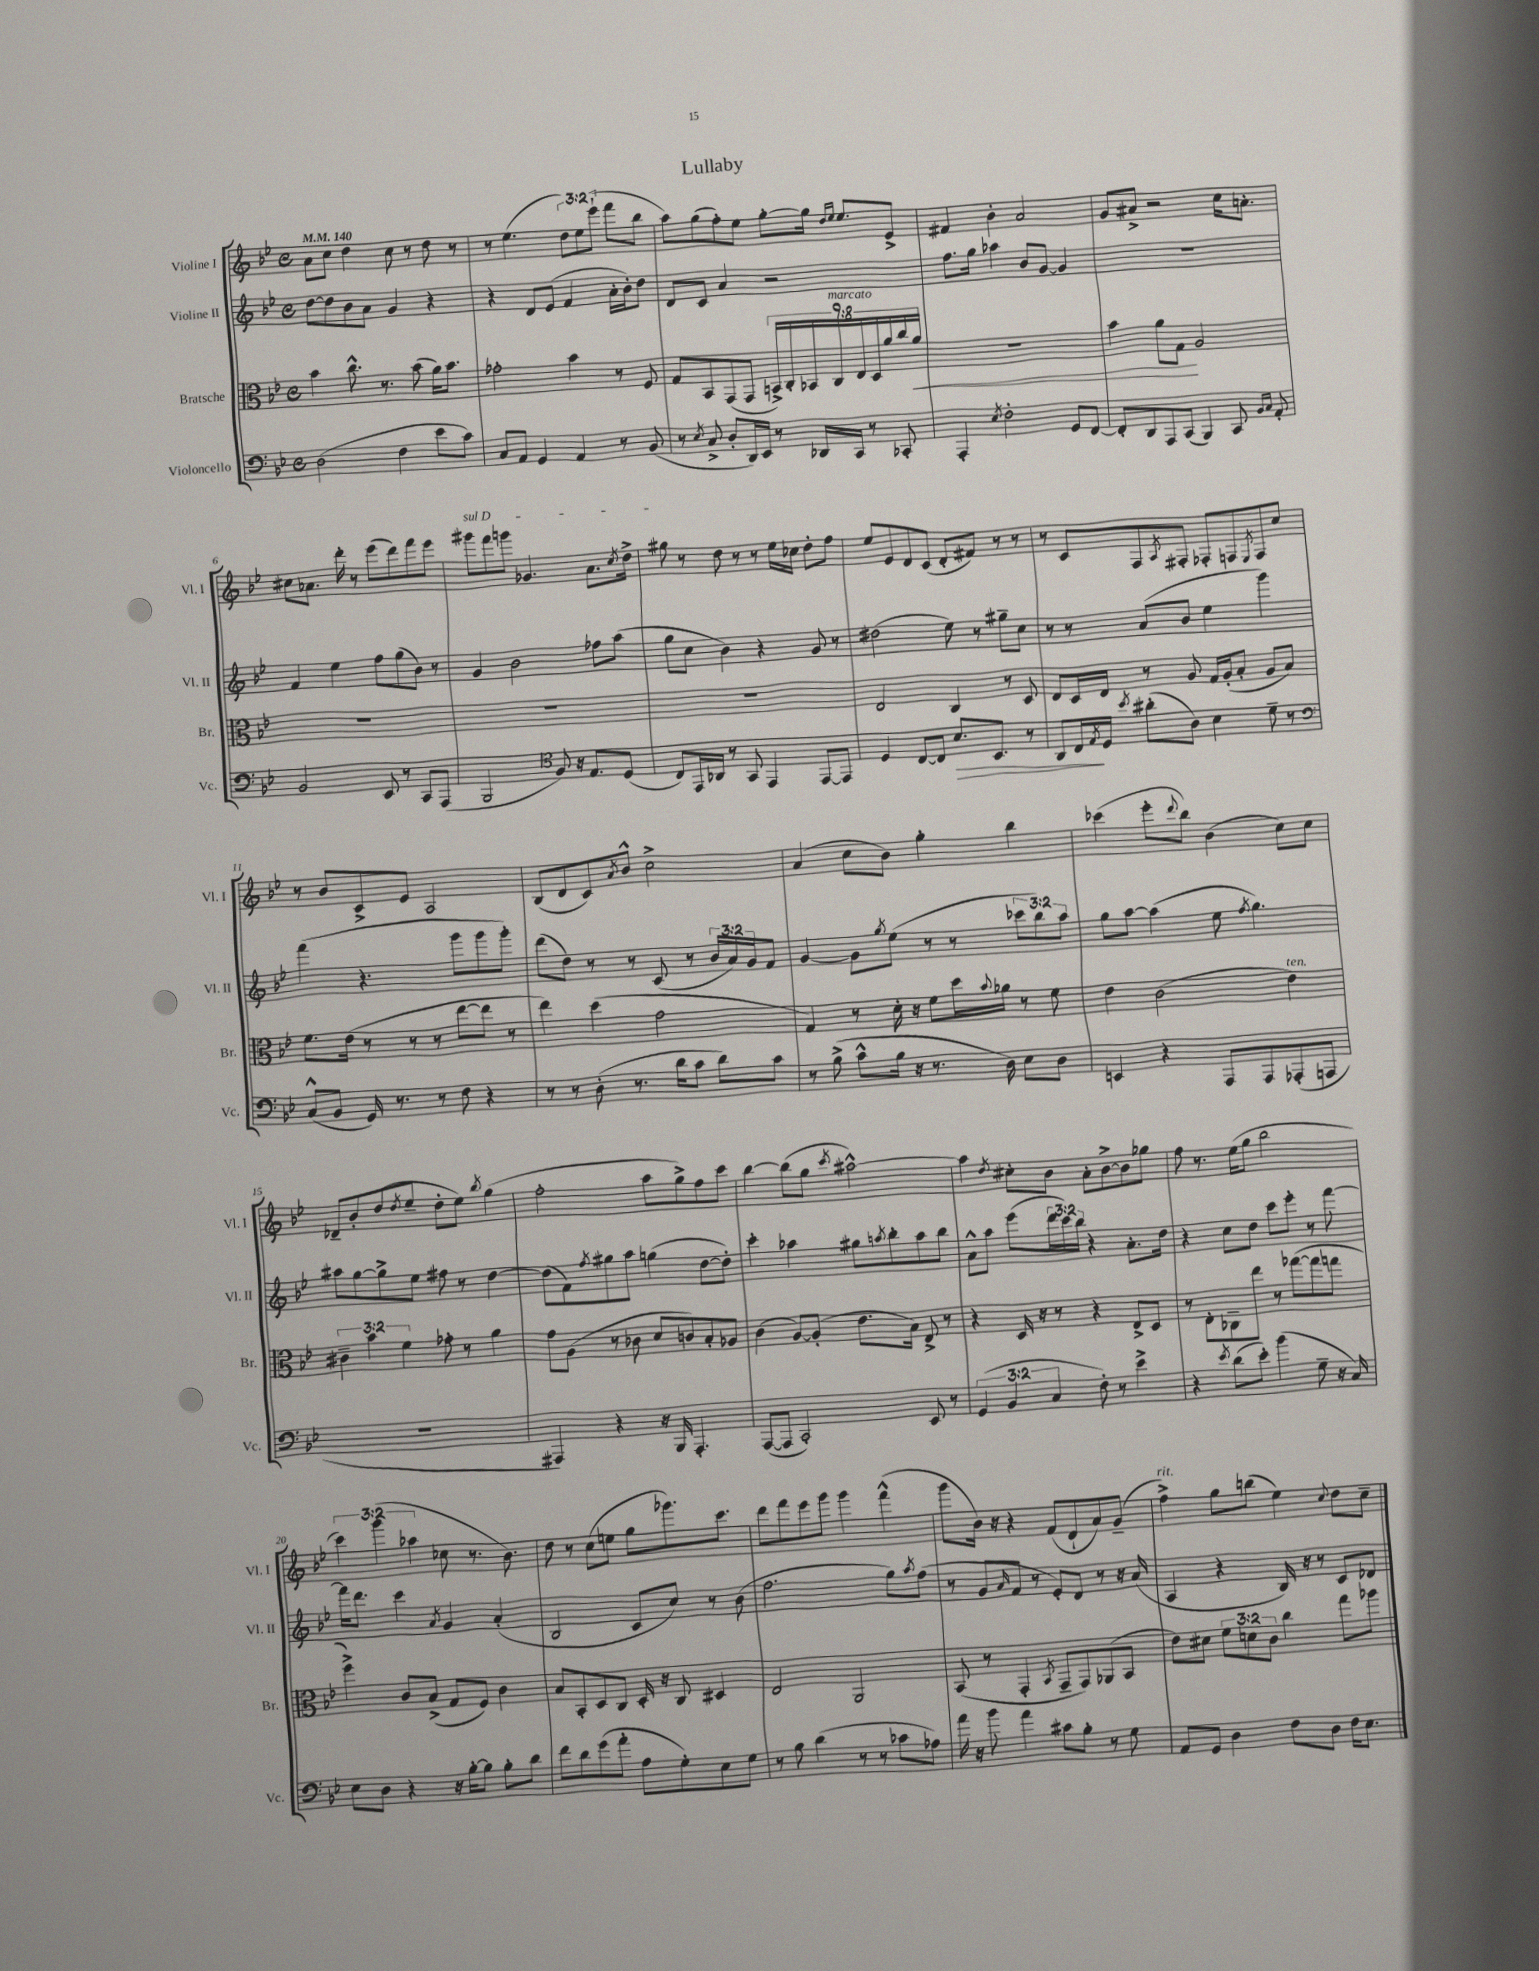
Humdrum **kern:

**kern	**kern	**kern	**kern
*staff4	*staff3	*staff2	*staff1
*clefF4	*clefC3	*clefG2	*clefG2
*k[b-e-]	*k[b-e-]	*k[b-e-]	*k[b-e-]
*M4/4	*M4/4	*M4/4	*M4/4
*met(c)	*met(c)	*met(c)	*met(c)
*MM140	*MM140	*MM140	*MM140
(2D\	4b-\	[8dd\L	8a\L
.	.	8dd\]	8cc\J
.	8.cc^^\	8b-\	4dd\
.	.	8a\J	.
.	8.r	.	.
4F\	.	4g/	8cc\
.	(8b-\	.	8r
8e-\L	16a\LK)	4r	8dd\
.	8.b-\J	.	.
8c\J)	.	.	8r
=	=	=	=
8C/L	2g-'\	4r	8r
8AA/J	.	.	(4.ee-\
4GG/	.	8d/L	.
.	.	(8e-/J	.
4AA/	4b-\	4f/	12dd\L)
.	.	.	12ee-\
.	.	.	(12eee-`\J
8r	8r	16a'\LL	8fff\L
.	.	16b-'\J)	.
(8BB-/	8F/	8dd\J	8bb-\J
=	=	=	=
8r	8G/L	8d/L	8aa\L)
8qE-/	.	.	.
8C^/	8BB-/	8c/J	(8gg\
8D'/L	(8GG/	4a/	8ff'\)
16DD/L)	8GG/J	.	8ee-\J
16EE-/JJ	.	.	.
8r	18BB^/LL)	2r	[8gg'\L
.	18C'/	.	.
.	18BB-/	.	.
16DD-/LL	.	.	16gg\]Jk
.	18C/	.	.
.	.	.	16qqdd/LL
.	.	.	16qqee-/JJ
16CC/JJ	.	.	8.ee-/L
.	18E-/	.	.
8r	.	.	.
.	18D/	.	.
.	18a/	.	.
8CC-'/	.	.	8e-^/J
.	18cc/	.	.
.	18a/JJ	.	.
=	=	=	=
4AAA'/	1r	8.ff\L	4f#/
.	.	16gg\Jk	.
8qE-/	.	.	.
2F'\	.	4aa-\	4b-'\
.	.	8b-/L	2a/
.	.	[8g/J	.
8GG/L	.	4g/]	.
[8FF/J	.	.	.
=	=	=	=
8FF'/]L	4b-\	1r	8g/L
8DD/	.	.	8a#^/J
8AAA/	8a\L	.	2r
(8CC/J	8G\J	.	.
4BBB-/)	2A/	.	.
8CC/	.	.	16cc\LK
.	.	.	8.a'\J
16qqBB-/LL	.	.	.
16qqC/JJ	.	.	.
8AA'/	.	.	.
=	=	=	=
2BB-/	1r	4f/	8cc#\L
.	.	.	8.a-\J
.	.	4ee-\	.
.	.	.	16ddd'\
.	.	.	8r
8EE-/	.	8ff\L	(8eee-\L
8r	.	(8gg\	8ddd\)
8CC/L	.	8b-\J)	8fff\
(8AAA/J	.	8r	8eee-\J
=	=	=	=
2BBB-/	1r	4g/	8ggg#\L
.	.	.	8fff\
.	.	2b-\	8ggg\J
.	.	.	4.g-/
*clefC4	*	*	*
8F/)	.	.	.
16r	.	.	.
8.E-/L	.	.	.
.	.	8ff-\L	8.a\L
(8D/J	.	(8aa\J	.
.	.	.	8qcc/
.	.	.	16dd^\Jk
=	=	=	=
8C/L)	1r	8gg\L	8gg#\
16EE-/L	.	8cc\J	8r
16AA-/JJ	.	.	.
8r	.	4b-\)	8dd\
8GG/	.	.	8r
4EE-/	.	4r	8r
.	.	.	16ee-\LL
.	.	.	16cc-\JJ
[8EE-/L	.	8g/	8dd'\L
8EE-/]J	.	8r	8ff\J
=	=	=	=
4D/	2E-/	(2dd#\	8ee-/L
.	.	.	8e-/
[8C/L	.	.	8d/
8C/]J	.	.	(8c/J
8.B-/L	4C/	8ee-\)	8d'/L
.	.	8r	8f#/J)
8.BB-/J	.	.	.
.	8r	8gg#~\L	8r
8r	8D/	8cc\J	8r
=	=	=	=
8AA/L	8E-/L	8r	8r
16C/L	16D/L	8r	8c/L
8qE-/	.	.	.
16D/JJ	16E-/JJ	.	.
8qb-/	.	.	.
(8a#'\L	8r	(8a/L	8F/
.	.	.	8qA/
8A\J)	8A/	8b-/J	8F#'/J
4B-\	16G/LL	4ee-\	8F-'/L
.	(16A'/J	.	.
.	8B-'/J	.	8F/
.	.	.	8qE-/
8d~\	8A/L	4ggg\)	8F/
8r	8B-/J)	.	8cc/J
=	=	=	=
*clefF4	*	*	*
(8C^^/L	8.f\L	(4fff\	8r
8BB-/J	.	.	8b-/L
.	(16e-\Jk	.	.
16GG/)	8r	4.r	8c^/
8.r	.	.	.
.	8r	.	8e-/J
8r	8r	.	2A/
8F\	[8ee-\L	8ggg\L	.
4r	8ee-\]J	8ggg\	.
.	8r	8ggg'\J)	.
=	=	=	=
8r	4ee-\)	(8ddd\L	(8B-/L
8r	.	8dd\J)	8d/
(8D'\	(4dd\	8r	8c/)
.	.	.	8qa/
8.r	.	8r	8b-^^/J
.	2g\	(8c/	2cc^\
16d\LK	.	.	.
8c\J	.	8r	.
8d\L)	.	24b-/LL	.
.	.	24a/)	.
.	.	24g/J	.
8c\J	.	8f/J	.
=	=	=	=
8r	4G/)	[4g/	(4a/
(8B-^\	.	.	.
8c^^\L	8r	8g\]L	8cc\L
.	.	8qgg/	.
16B-\Jk	16d'\	(8ee-\J	8b-\J)
16r	16r	.	.
8.r	8f\L	8r	4gg'\
.	16dd\L	8r	.
.	8qqb-/	.	.
16D\)	16a-\JJ	.	.
8E-\L	8r	12ccc-\L	4bb-\
.	.	12bb-\)	.
8D\J	8f\	.	.
.	.	12aa\J	.
=	=	=	=
4EE/	4e-\	8gg\L	(4ccc-\
.	.	[8aa\J	.
4r	(2c\	(4aa\]	8eee-'\L
.	.	.	8qqddd/
.	.	.	8bb-\J)
8AAA/L	.	8ee-\	(4b-\
.	.	8qff/	.
8AAA/	.	4.gg\)	.
(8AAA-'/	4e-\)	.	8cc\L)
8AAA/J	.	.	8cc\J
=	=	=	=
1r	6c#~\	8aa#\L	8d-~/L
.	.	[8gg\	8b-'/
.	6b-\	.	.
.	.	8gg^\]	(8dd/
.	6f\	.	.
.	.	.	8qdd/
.	.	8ee-\J	8ee-~/J
.	8g-'\	8ff#\	8dd'\L
.	8r	8r	8ee-\J)
.	.	.	8qbb-/
.	4a\	[4dd\	(4gg\
=	=	=	=
4AAA#/)	8g\L	(8dd\]L	2ff'\
.	(8A\J	8f\)	.
.	.	8qff/	.
4r	8r	8gg#\	.
.	8c-\	8aa\J	.
16r	8d/L	(4gg\	8aa\L
16BBB-/	.	.	.
4.AAA#'/	8c/)	.	8gg^\)
.	8B-'/	[8dd\L	8ff\
.	8A-/J	8dd'\]J)	8ccc\J
=	=	=	=
([8AAA/L	(4c\	4ccc'\	[4bb-\
8AAA/]J	.	.	.
2CC'/)	[8A/L)	4aa-\	(8bb-\]L
.	(8A'/]J	.	8gg\J
.	.	.	8qccc/
.	8.e-\L	8gg#\L	[2aa#^^\)
.	.	8qaa/	.
.	.	8bb-'\	.
.	16B-\Jk)	.	.
8EE-/	8E-^/	8aa\	.
8r	8r	8bb-\J	.
=	=	=	=
(6GG/	4r	8a^^\L	4aa#\]
.	.	8aa\J	.
6BB-/	.	.	.
.	.	.	8qdd/
.	16D/	(8eee-\L	8cc#'\L
.	16r	.	.
6C/	.	.	.
.	8r	24ddd\L	8b-\J
.	.	24ccc\)	.
.	.	24bb-\JJ	.
8F'\)	4r	4r	8a'\L
8r	.	.	[8b-^\
4e-^\	8E-^/L	8.a'\L	8b-\]
.	8D/J	.	8gg-\J
.	.	16dd\Jk	.
=	=	=	=
4r	8r	4r	8ff\
.	8E-'\L	.	8.r
8qe-/	.	.	.
(8d\L	8C-~\	8cc\L	.
.	.	.	(16ee-\LK
8e-'\J)	8ee-\J	8dd\J	8gg\J
(4b-\	8r	8ccc\L	2bb-\
.	([8gg-\L	8eee-'\J	.
8G~\	8gg-\]	8r	.
16r	8gg\J	[8fff\	.
16C/)	.	.	.
=	=	=	=
8E-\L	4ff^\)	16fff\]LK	6ccc\)
.	.	8.ddd\J	.
8D\J	.	.	.
.	.	.	(6ggg\
4r	8c/L	4ccc\	.
.	.	.	6aa-\
.	(8B-^/J	.	.
.	.	8qa/	.
16r	8G/L	4g/	8cc-\
[16B-'\LK	.	.	.
8B-\]J	8F/J)	.	8.r
8B-'\L	4c\	(4a'/	.
.	.	.	8.b-\)
8d\J	.	.	.
=	=	=	=
8f\L	8B-/L	2B-/	8dd\
8d\	8BB-'/	.	8r
(8g\	8D/	.	(8cc\L
8a'\J	8C/J	.	8ee\J
8A\L	16D'/	8c/L	8gg\L
.	16r	.	.
8G'\)	8C/	8cc/J)	8.ggg-\)
8E-\	4D#/	8r	.
.	.	.	8.ccc\J
8G\J	.	(8b-\	.
=	=	=	=
8r	2E-/	2.ff\	8ddd\L
8B-\	.	.	8fff\
(4d\	.	.	8eee-\
.	.	.	8ggg\J
8r	2AA/	.	4ggg\
8r	.	.	.
8c-\L	.	8gg\L)	(4fff^^\
.	.	8qaa/	.
8A-\J)	.	(8ff\J	.
=	=	=	=
16a\	(8BB-/	8r	8ggg\L
16r	.	.	.
8b-\	8r	8g/L	16b-\Jk)
.	.	.	16r
.	.	16qqa/	.
4a\	4GG'/	8f/J	4r
.	.	8r	.
.	8qBB-/	.	.
8c#\L	8GG~/L	8e-'/L)	(8f/L
8B-'\J	8GG/)	8d/J	8d`/
8r	(8AA-/	8r	8a/)
8G\	8BB-/J	16r	(8g~/J
.	.	(16a/	.
=	=	=	=
8AA/L	8e-\L)	4A/	4ff^\)
8GG/J	8d#\J	.	.
4D\	12f\L	4r	8gg\L
.	12d\	.	.
.	.	.	(8bb\J
.	12c\J	.	.
8F\L	4cc\	16B-/)	4ee-\)
.	.	16r	.
8D\J	.	8r	.
.	.	.	8qqcc/
16F\LK	8gg\L	8c/L	8dd\L
8.E-\J	.	.	.
.	8aa-\J	8d-/J	8cc~\J
==	==	==	==
*-	*-	*-	*-
